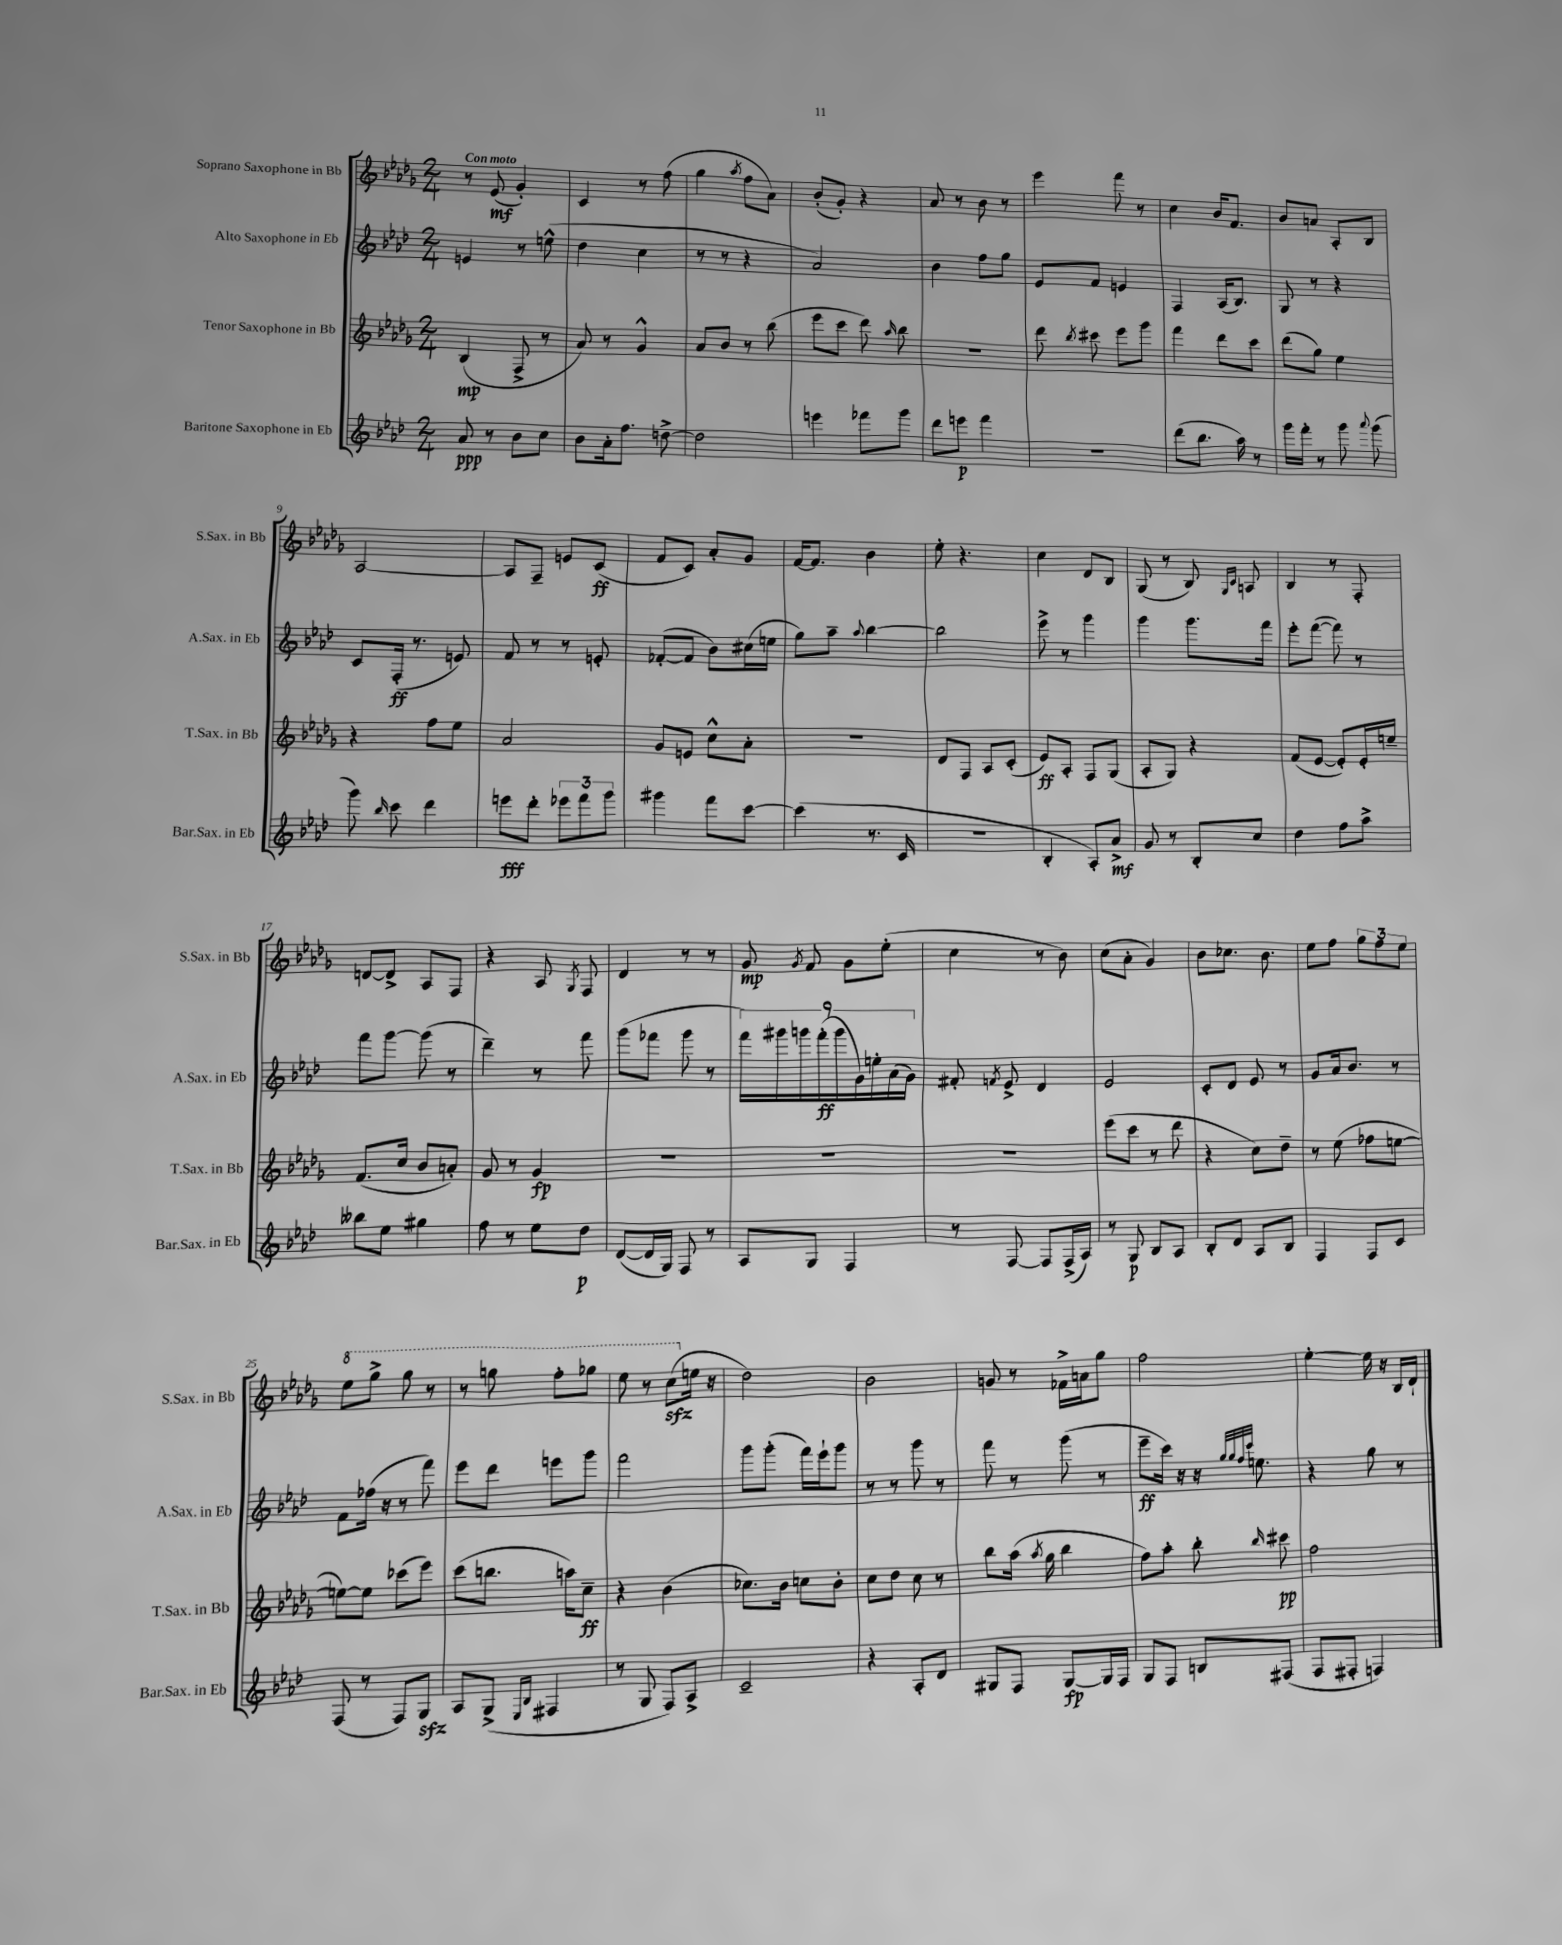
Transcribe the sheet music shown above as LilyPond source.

<<
\new StaffGroup <<
\new Staff = "s0" \with { instrumentName = "Soprano Saxophone in Bb" shortInstrumentName = "S.Sax. in Bb" } {
    \clef treble \key des \major \numericTimeSignature \time 2/4 \tempo "Con moto"
    \autoBeamOff r8 ees'8\mf( ges'4-.) |
    c'4 r8 f''8( |
    ges''4 \acciaccatura { aes''8 } f''8[ aes'8]) |
    bes'8[-.( ges'8]-.) r4 |
    aes'8 r8 bes'8 r8 |
    ees'''4 f'''8 r8 |
    c''4 bes'16[ f'8.] |
    bes'8[ a'8] aes8[-. bes8] |
    aes2~ |
    aes8[ f8]-- e'8[ c'8]\ff( |
    f'8[ c'8]) aes'8[-. ges'8] |
    f'16[~ f'8.] bes'4 |
    ees''8-. r4. |
    c''4 des'8[ bes8] |
    ges8( r8 bes8) \grace { ges16[ c'16] } a8 |
    bes4 r8 f8-. |
    d'8[~ d'8]-> aes8[ f8] |
    r4 aes8 \acciaccatura { ges8 } f8 |
    des'4 r8 r8 |
    ges'8\mp \acciaccatura { ges'8 } f'8 ges'8[ ees''8]-.( |
    c''4 r8 bes'8) |
    c''8[( aes'8]-. ges'4) |
    bes'8[ ces''8.] bes'8. |
    ees''8[ f''8] \tuplet 3/2 { ges''8[ f''8 ees''8] } |
    \ottava #1 ees'''8[ ges'''8]-> ges'''8 r8 |
    r8 g'''8 f'''8[-. ges'''8] |
    ees'''8 r8 c'''8[\sfz( \ottava #0 e''16] r16 |
    des''2) |
    bes'2 |
    g'8 r8 fes'16[-> a'16 ges''8] |
    f''2 |
    ees''4~-. ees''16 r16 bes16[ des'16]-! \bar "|." |
}
\new Staff = "s1" \with { instrumentName = "Alto Saxophone in Eb" shortInstrumentName = "A.Sax. in Eb" } {
    \clef treble \key aes \major \numericTimeSignature \time 2/4
    \autoBeamOff e'4 r8 e''8-^( |
    des''4 c''4 |
    r8 r8 r4 |
    aes'2) |
    bes'4 f''8[ g''8] |
    ees'8[ f'8] e'4 |
    f4 aes16[( bes8.]) |
    g8 r8 r4 |
    c'8[ f16]-.\ff( r8. e'8) |
    f'8 r8 r8 e'8-. |
    fes'8[~-.( fes'8] bes'8[) cis''16( e''16] |
    g''8[) aes''8]-- \appoggiatura { aes''8 } bes''4~ |
    bes''2 |
    ees'''8-> r8 g'''4 |
    g'''4 g'''8.[ f'''16] |
    ees'''8[-. f'''8]~( f'''8) r8 |
    f'''8[ g'''8]~ g'''8( r8 |
    des'''4--) r8 f'''8 |
    g'''8[( fes'''8] g'''8 r8 |
    \tuplet 9/8 { f'''16[) gis'''16 g'''16 f'''16-.\ff( g'''16 g'16) e''16-. aes'16( g'16]) } |
    fis'8-. \acciaccatura { f'8 } ees'8-> des'4 |
    ees'2 |
    c'8[-. des'8] ees'8 r8 |
    g'8[ aes'16 bes'8.] r8 |
    f'8[ fes''16]( r16 r8 f'''8) |
    ees'''8[ des'''8] e'''8[ g'''8] |
    f'''2 |
    g'''8[ g'''8]-.( f'''16[) ees'''16-! g'''8] |
    r8 r8 g'''8 r8 |
    f'''8 r8 g'''8( r8 |
    ees'''8[--\ff c'''16]) r16 r16 \grace { g''32[ g''32 f''32 c'''32] } e''8. |
    r4 g''8 r8 \bar "|." |
}
\new Staff = "s2" \with { instrumentName = "Tenor Saxophone in Bb" shortInstrumentName = "T.Sax. in Bb" } {
    \clef treble \key des \major \numericTimeSignature \time 2/4
    \autoBeamOff bes4\mp( f8-> r8 |
    aes'8) r8 ges'4-^ |
    aes'8[ bes'8] r8 bes''8( |
    ees'''8[ c'''8] des'''8) \grace { aes''16 } bes''8 |
    r2 |
    des'''8 \acciaccatura { bes''8 } cis'''8 ees'''8[ ges'''8] |
    f'''4 des'''8[ c'''8] |
    des'''8[( ges''8]) ees''4 |
    r4 f''8[ ees''8] |
    aes'2 |
    ges'8[ e'8] c''8[-^ aes'8]-. |
    r2 |
    des'8[ f8] aes8[ c'8]-.( |
    ees'8[\ff) aes8]-. f8[ ges8]( |
    aes8[-. ges8]) r4 |
    f'8[( ees'8]~ ees'8[-.) ees'16-. e''16]-- |
    f'8.[( c''16] bes'8[ a'8]-.) |
    ges'8 r8 ges'4\fp |
    R2 |
    R2 |
    R2 |
    ees'''8[( c'''8] r8 des'''8 |
    r4 c''8[) des''8]-- |
    r8 ees''8( fes''8[ e''8]~ |
    e''8[~) e''8] ces'''8[( ees'''8]) |
    c'''8[( b''8.] a''16[) c''8]--\ff |
    r4 bes'4( |
    ces''8.[) bes'16] c''8[ bes'8]-. |
    c''8[ des''8] c''8 r8 |
    bes''8[ aes''16]( \acciaccatura { aes''8 } ges''16 bes''4 |
    f''8[) aes''8]-. bes''8-. \grace { bes''16 } cis'''8\pp |
    f''2 \bar "|." |
}
\new Staff = "s3" \with { instrumentName = "Baritone Saxophone in Eb" shortInstrumentName = "Bar.Sax. in Eb" } {
    \clef treble \key aes \major \numericTimeSignature \time 2/4
    \autoBeamOff aes'8\ppp r8 bes'8[ c''8] |
    bes'8[ aes'16-. f''8.] d''8~-> |
    d''2 |
    e'''4 fes'''8[ g'''8] |
    des'''8[ e'''8]\p f'''4 |
    R2 |
    des'''8[( bes''8.] aes''16) r8 |
    g'''16[ f'''16]-. r8 g'''8 \appoggiatura { aes'''8 } g'''8( |
    g'''8) \grace { bes''16 } c'''8 des'''4 |
    e'''8[\fff des'''8]-. \tuplet 3/2 { ees'''8[ f'''8 g'''8] } |
    gis'''4 f'''8[ c'''8]~ |
    c'''4( r8. c'16 |
    r2 |
    bes4-. aes8[-.) aes'8]->\mf |
    g'8 r8 bes8[-. c''8] |
    des''4 f''8[ aes''8]-> |
    beses''8[ ees''8] gis''4 |
    f''8 r8 ees''8[ des''8]\p |
    des'8[~( des'16 g16]) f8 r8 |
    aes8[ g8] f4 |
    r8 f8~ f8[ f16->( aes16]) |
    r8 g8\p bes8[ aes8] |
    bes8[-. des'8] aes8[ bes8] |
    f4 f8[ c'8] |
    f8( r8 f8[) g8]\sfz |
    aes8[ g8]->( \grace { ees16[ bes16] } fis4 |
    r8 g8 f8[) aes8]-> |
    c'2-- |
    r4 aes8[-. des'8] |
    gis8[ f8] gis8[~\fp gis16 f16] |
    g8[ f8] b8[ fis8]( |
    f8[ fis8]-. f4) \bar "|." |
}
>>
>>
